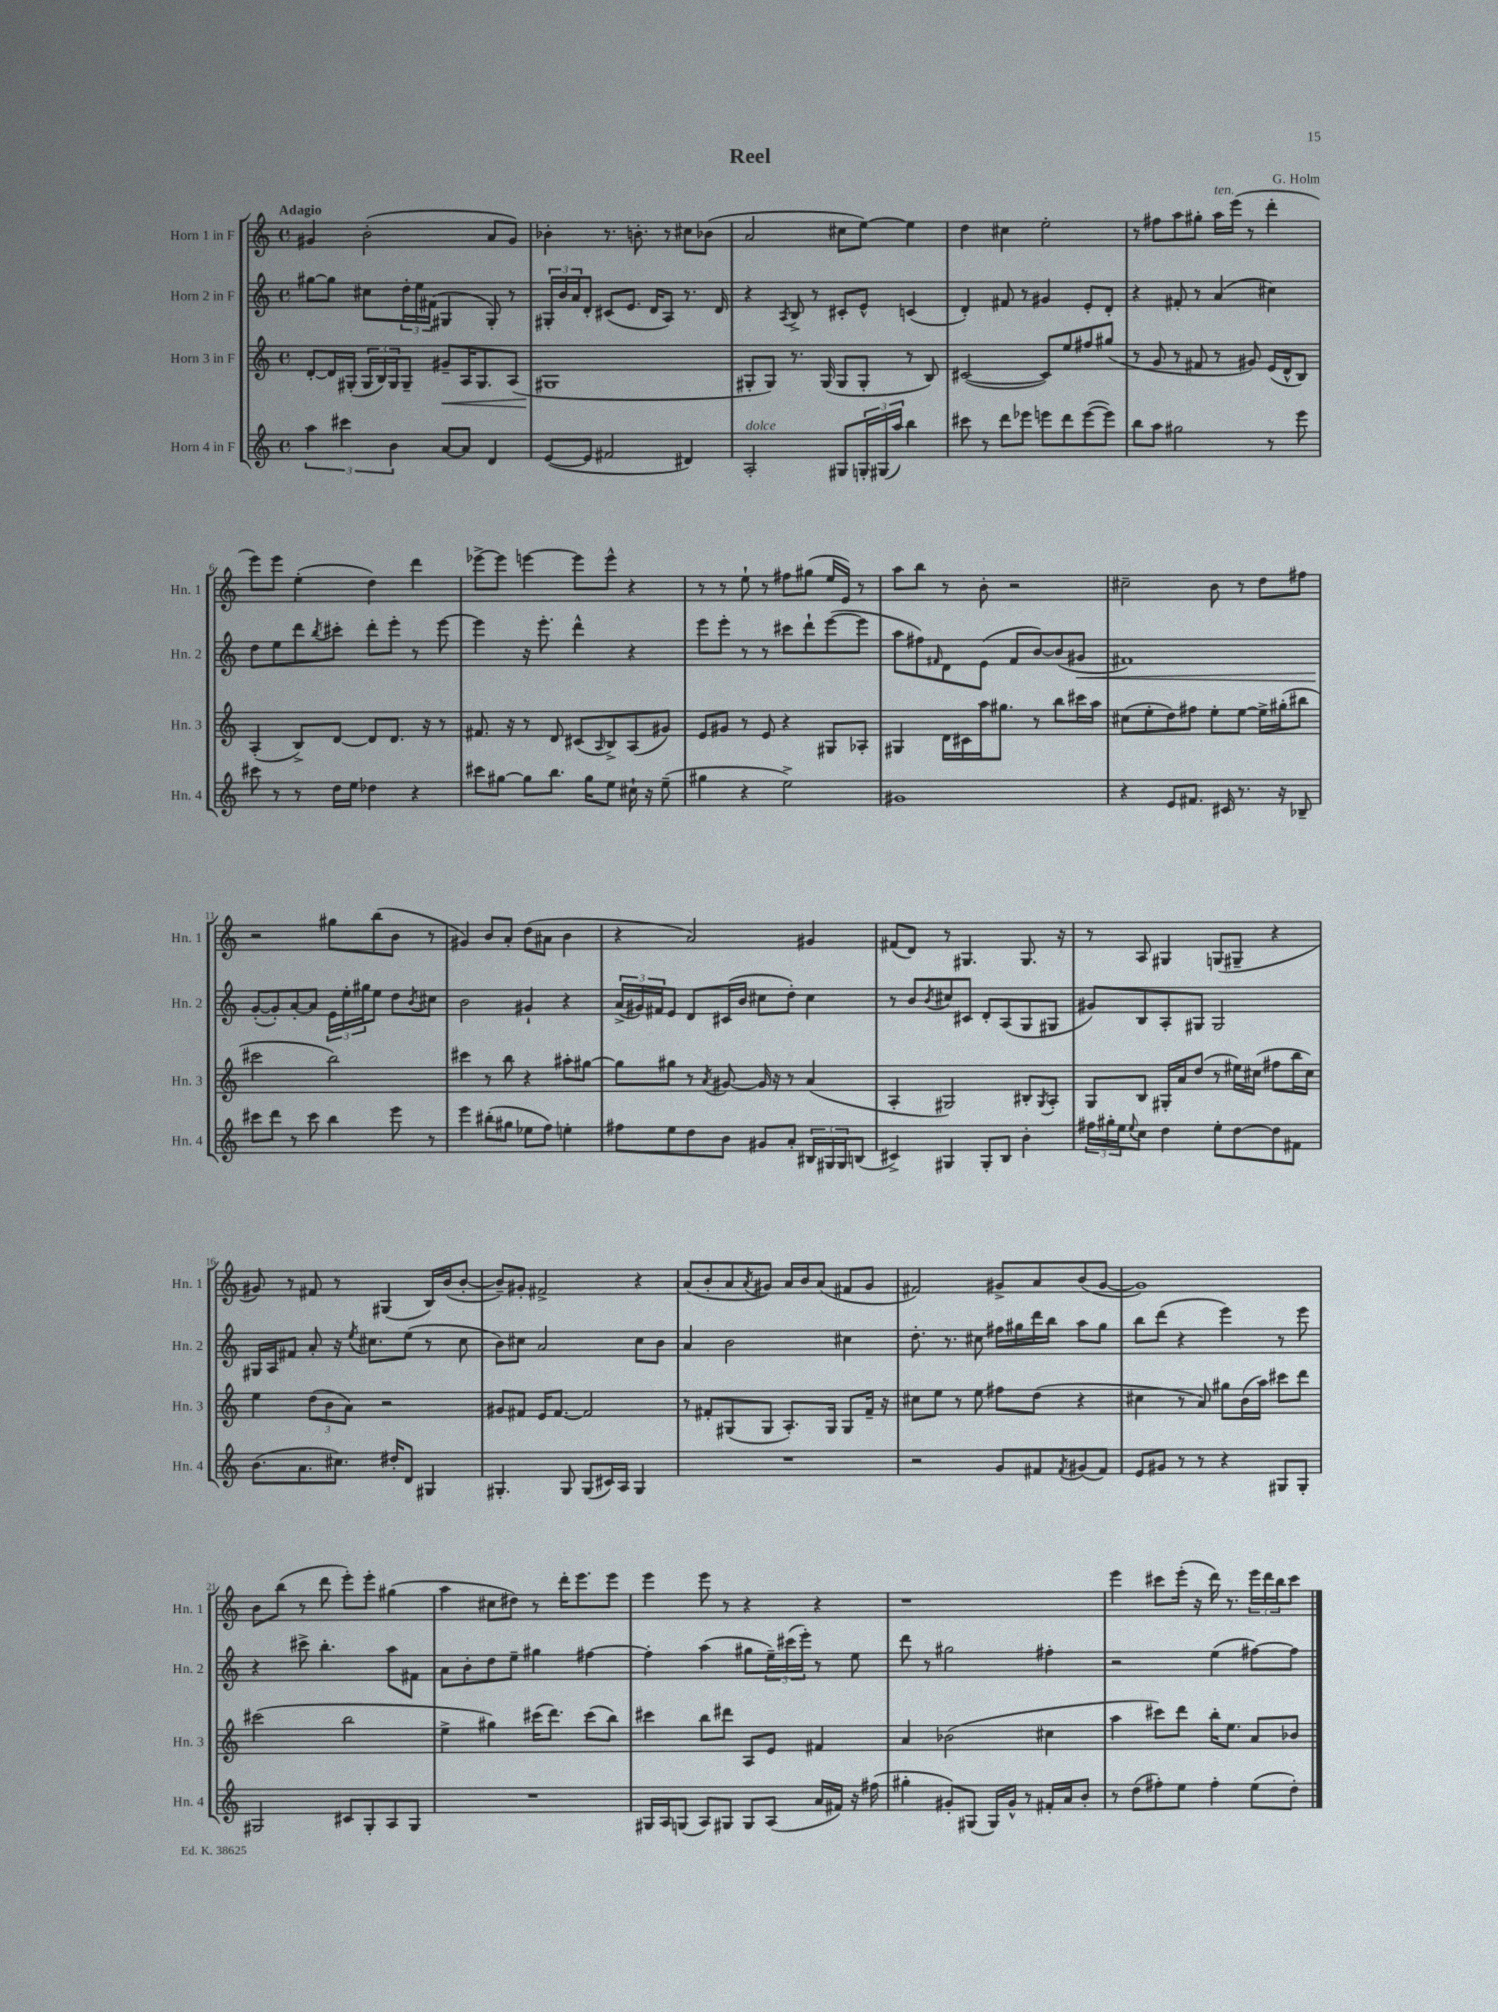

**kern	**kern	**kern	**kern
*staff4	*staff3	*staff2	*staff1
*clefG2	*clefG2	*clefG2	*clefG2
*k[]	*k[]	*k[]	*k[]
*M4/4	*M4/4	*M4/4	*M4/4
*met(c)	*met(c)	*met(c)	*met(c)
6aa\	[8d'/L	[8gg#\L	4g#/
.	16d/]L	8gg#\]J	.
6ccc#\	.	.	.
.	(16G#'/JJ	.	.
.	24G#/LL	8cc#\L	(2b'\
.	24B/)	.	.
6b\	24G#/J	.	.
.	8G#~/J	24dd'\L	.
.	.	24ee\	.
.	.	(24f#\JJ	.
[8a/L	8g#~/L	4G#/	.
8a/]J	16A/K	.	.
.	8.G#/	.	.
4d/	.	8G#'/)	8a/L
.	(8A/J	8r	8g#/J)
=	=	=	=
([8e/L	1G#	24G#'/LL	4b-'\
.	.	24b/	.
.	.	24a/J	.
8e/]J	.	8d'/J	.
2f#/	.	(8c#/L	8.r
.	.	8.e/J	.
.	.	.	8.b'\
.	.	16d/LK	.
.	.	8A/J)	8r
4d#/)	.	8.r	8cc#\L
.	.	.	(8b-\J
.	.	16d/	.
=	=	=	=
2A'/	8G#'/L	4r	2a/
.	8G#/J)	.	.
.	.	8qA/	.
.	8.r	8B^/	.
.	.	8r	.
.	(16G#/	.	.
8G#/L	8G#/L	8c#'/L	8cc#\L
24G'/L	8G#'/J	8e^^/J	[8ee\J)
(24G#/	.	.	.
24aa/JJ)	.	.	.
4bb\	8r	(4c/	4ee\]
.	8B/)	.	.
=	=	=	=
8ccc#\	([2c#/	4d'/)	4dd\
8r	.	.	.
8ddd\L	.	8f#/	4cc#\
8eee-\J	.	8r	.
8eee\L	8c#/]L)	4g#/	2ee'\
8ddd\	8ee/	.	.
([8eee\	8ff#/	8e'/L	.
8eee\]J)	(8gg#/J	8d'/J	.
=	=	=	=
8bb\L	8r	4r	8r
8aa\J	8g/	.	8ff#\L
2gg#\	8r	8f#'/	8aa\
.	8f#/	8r	8gg#'\J
.	8r	(4a/	16aa\LL
.	.	.	(16eee\JJ
.	8g#/)	.	8r
8r	(16e/LL	4cc#\)	4ddd'\
.	16d^^/J	.	.
8eee\	8B/J)	.	.
=	=	=	=
8ccc#\	(4A'/	8dd\L	8eee\L)
8r	.	8ee\	8eee\J
8r	8B^/L)	8ddd\	(4ee'\
.	.	8qbb/	.
16dd\LL	[8d/J	8ccc#'\J	.
16ee\JJ	.	.	.
4dd-\	8d/]L	8ddd'\L	4dd\)
.	8.d/J	8eee'\J	.
4r	.	8r	4ddd\
.	16r	.	.
.	8r	[8eee\	.
=	=	=	=
8ccc#\L	8.f#/	4eee\]	[8eee-^\L
[8gg#\J	.	.	8eee-\]J
.	16r	.	.
8gg#\]L	8r	16r	[4eee\
.	.	8.eee'\	.
8.bb\J	8d/	.	.
.	(8c#/L	4ddd^^\	8eee\]L
16gg#\LK	.	.	.
.	16qqA/	.	.
8ee\J	8B^/)	.	8eee^^\J
16cc#`\	(8A/	4r	4r
16r	.	.	.
(8ee~\	8g#/J)	.	.
=	=	=	=
4gg#\	8e/L	8eee\L	8r
.	8g#/J	8eee'\J	8r
4r	8r	8r	8ee`\
.	8e/	8r	8r
2ee^\)	4r	8ccc#\L	8ff#\L
.	.	8ddd`\	(8gg#\J
.	8G#/L	([8eee\	16ee/LL
.	.	.	16e/JJ)
.	8A-'/J	8eee\]J	8r
=	=	=	=
1g#	4G#/	8aa\L	8aa\L
.	.	8ff#\)	8bb\J
.	.	16qqf#/	.
.	16d\LL	8d\	8r
.	16c#\	.	.
.	16aa\J	(8e\J	8b'\
.	8.gg#\J	.	.
.	.	8f#/L	2r
.	8r	[8b/)	.
.	8bb\L	(8b/]	.
.	16ccc#\L	8g#/J	.
.	16aa\JJ	.	.
=	=	=	=
4r	(8cc#\L	1f#)	2cc#~\
.	8ee'\	.	.
8e/L	8dd\)	.	.
8.f#/J	8ff#\J	.	.
.	8ee'\L	.	8b\
16c#/	.	.	.
8.r	[8ee\J	.	8r
.	16ee^\]LL	.	8dd\L
16r	(16gg#'\J	.	.
8B-~/	8bb#\J	.	8ff#\J
=	=	=	=
8ccc#\L	2ccc#\	([8g'/L	2r
8ddd\J	.	8g'/])	.
8r	.	[8a'/	.
8ccc#\	.	8a/]J	.
4bb\	2bb\)	24e\LL	8gg#\L
.	.	24ee'\	.
.	.	24gg#\J	.
.	.	8ee\J	(8bb\
8eee\	.	8dd\L	8b\J
.	.	8qb/	.
8r	.	8cc#\J	8r
=	=	=	=
4eee\	4ccc#\	2b\	4g#/)
(8bb#'\L	8r	.	8b/L
8gg#\J	8bb\	.	8a'/J
8ee-\L	4r	4g#`/	(8dd\L
8ff\J)	.	.	8a#\J
4ee'\	8aa#'\L	4r	4b\
.	[8gg#\J	.	.
=	=	=	=
8ff#\L	8gg#\]L	(24a^/LL	4r
.	.	24g#/)	.
.	.	24f#/J	.
8ee\	8gg#\J	8e/J	.
8dd\	8r	8d/L	2a/)
.	8qa/	.	.
8b\J	[8g#/	(16c#/L	.
.	.	16b/JJ	.
8g#/L	16g#/]	8cc#\L	.
.	16r	.	.
8a'/J	8r	8dd'\J)	.
24B#/LL	(4a/	4cc#\	4g#/
24G#/	.	.	.
24G#/J	.	.	.
(8B/J	.	.	.
=	=	=	=
4c#^/)	4A'/	8r	(8f#/L
.	.	8b/L	8d/J)
.	.	8qb/	.
4G#/	2G#/)	8cc#/	8r
.	.	8c#/J	4.G#/
8G#'/L	.	8d'/L	.
8B/J	.	(8A/	.
4b'\	8B#'/L	8G/	8.G#/
.	8qG#/	.	.
.	8A'/J	8G#/J	.
.	.	.	16r
=	=	=	=
24ff#\LL	8G/L	8g#/L)	8r
24gg#'\	.	.	.
24ee\J	.	.	.
8qqee/	.	.	.
8cc\J	8B/J	8B/	8A/
4dd\	16G#'/LL	8A'/	4G#/
.	16a/J	.	.
.	(8dd/J	8G#/J	.
8ee'\L	8r	2G#/	(8G/L
[8dd\	16ee#\LL)	.	8G#~/J
.	(16cc#\JJ	.	.
8dd\]	8ff#\L	.	4r
8f#\J	16bb\L	.	.
.	16cc#\JJ)	.	.
=	=	=	=
(8.b\L	4ee\	16G#/LL	8g#/)
.	.	16A/J	.
.	.	8f#/J	8r
8.a\	.	.	.
.	(12dd\L	8a'/	8f#/
.	12b\	.	.
8.cc#\J)	.	16r	8r
.	12a\J)	.	.
.	.	8qee/	.
.	.	8.cc#\L	.
.	2r	.	(4G#/
16dd#'/LK	.	.	.
8d/J	.	(8ee\J	.
4G#/	.	8r	16B/LL)
.	.	.	(16b/J
.	.	8cc#\	[8b'/J
=	=	=	=
4.G#'/	8g#/L	8b\L)	8b~/]L)
.	8f#/J	8cc#\J	8g#'/J
.	16e/LK	2a/	2f#^/
.	[8.f#/J	.	.
8G#/	.	.	.
(8G#/L	2f#/]	.	.
16c#/L)	.	.	.
16A/JJ	.	.	.
4G#/	.	8cc#\L	4r
.	.	8b\J	.
=	=	=	=
1r	8r	4a/	(8a/L
.	8f#'/L	.	8b'/
.	(8G#/	2b\	8a/
.	.	.	8qa/
.	8G#/J	.	8g#/J)
.	8.A'/L)	.	16a/LL
.	.	.	16b/J
.	.	.	(8a/J
.	16G#/Jk	.	.
.	8G#/L	4cc#\	8f#/L
.	16f#~/Jk	.	8g#/J
.	16r	.	.
=	=	=	=
2r	8cc#\L	8.dd'\	2f#/)
.	8ee\J	.	.
.	.	8.r	.
.	8r	.	.
.	8ee\	8cc#\	.
8g/L	8ff#\L	16ff#\LL	8g#^/L
.	.	16gg#\	.
8f#/	(8dd\J	16ddd\	8a/
.	.	16bb\JJ	.
8qf#/	.	.	.
(8g#/	4r	8aa\L	(8b/
8f#/J)	.	8gg#\J	[8g#/J
=	=	=	=
8e/L	4cc#\	8bb\L	1g#])
8g#/J	.	(8ddd\J	.
8r	8r	4r	.
8r	8a/)	.	.
4r	8gg#\L	4eee\)	.
.	(16b\L	.	.
.	16aa\JJ)	.	.
8G#/L	8ccc#\L	8r	.
8G#'/J	8ddd\J	8eee\	.
=	=	=	=
2G#/	(2ccc#\	4r	8b\L
.	.	.	(8bb\J
.	.	8ccc#^\	8r
.	.	4.bb'\	8ddd\
8c#/L	2bb\	.	8eee'\L)
8G#'/	.	.	8eee'\J
8A/	.	8aa\L	(4gg#\
8G#/J	.	8f#\J	.
=	=	=	=
1r	4ee^\	8a\L	4aa\
.	.	8b'\	.
.	4gg#\)	8dd\	8cc#\L
.	.	8ee~\J	8dd#\J)
.	(16ccc#\LK	4gg#\	8r
.	8.ddd\J)	.	.
.	.	.	16ddd'\LK
.	.	.	8.eee\
.	(8ccc#\L	[4ff#\	.
.	8bb\J)	.	8eee\J
=	=	=	=
16G#/LL	4ccc#\	4ff#'\]	4eee\
16A/J	.	.	.
(8G/J	.	.	.
8A/L)	8bb\L	(4aa\	8eee\
8G#/J	8ddd#\J	.	8r
8G#/L	8A/L	8gg#\L	4r
(8A/J	8e/J	24ee~\L)	.
.	.	(24ccc#\	.
.	.	24eee'\JJ)	.
16a/LL	4f#/	8r	4r
16f#/JJ)	.	.	.
16r	.	8ee\	.
(16ff#\	.	.	.
=	=	=	=
4gg#'\	4a/	8ddd\	1r
.	.	8r	.
8g#'/L)	(2b-\	2gg#\	.
(8G#/J	.	.	.
16G#/LL)	.	.	.
16g#^^/JJ	.	.	.
8r	.	.	.
16f#'/LL	4cc#\	4ff#'\	.
16a/J	.	.	.
8b'/J	.	.	.
=	=	=	=
8r	4aa\	2r	4eee\
(8dd\L	.	.	.
8ff#'\)	8ccc#\L)	.	8ccc#\L
8ee\J	8ddd\J	.	(16eee'\Jk
.	.	.	16r
4ff#'\	16bb'\LK	(4ee\	16ddd\)
.	8.ee\J	.	8.r
(8ee\L	8a/L	[8ff#\L)	24eee\LL
.	.	.	24ddd\
.	.	.	24bb\J
8dd'\J)	8b-/J	8ff#\]J	8ccc#\J
==	==	==	==
*-	*-	*-	*-
